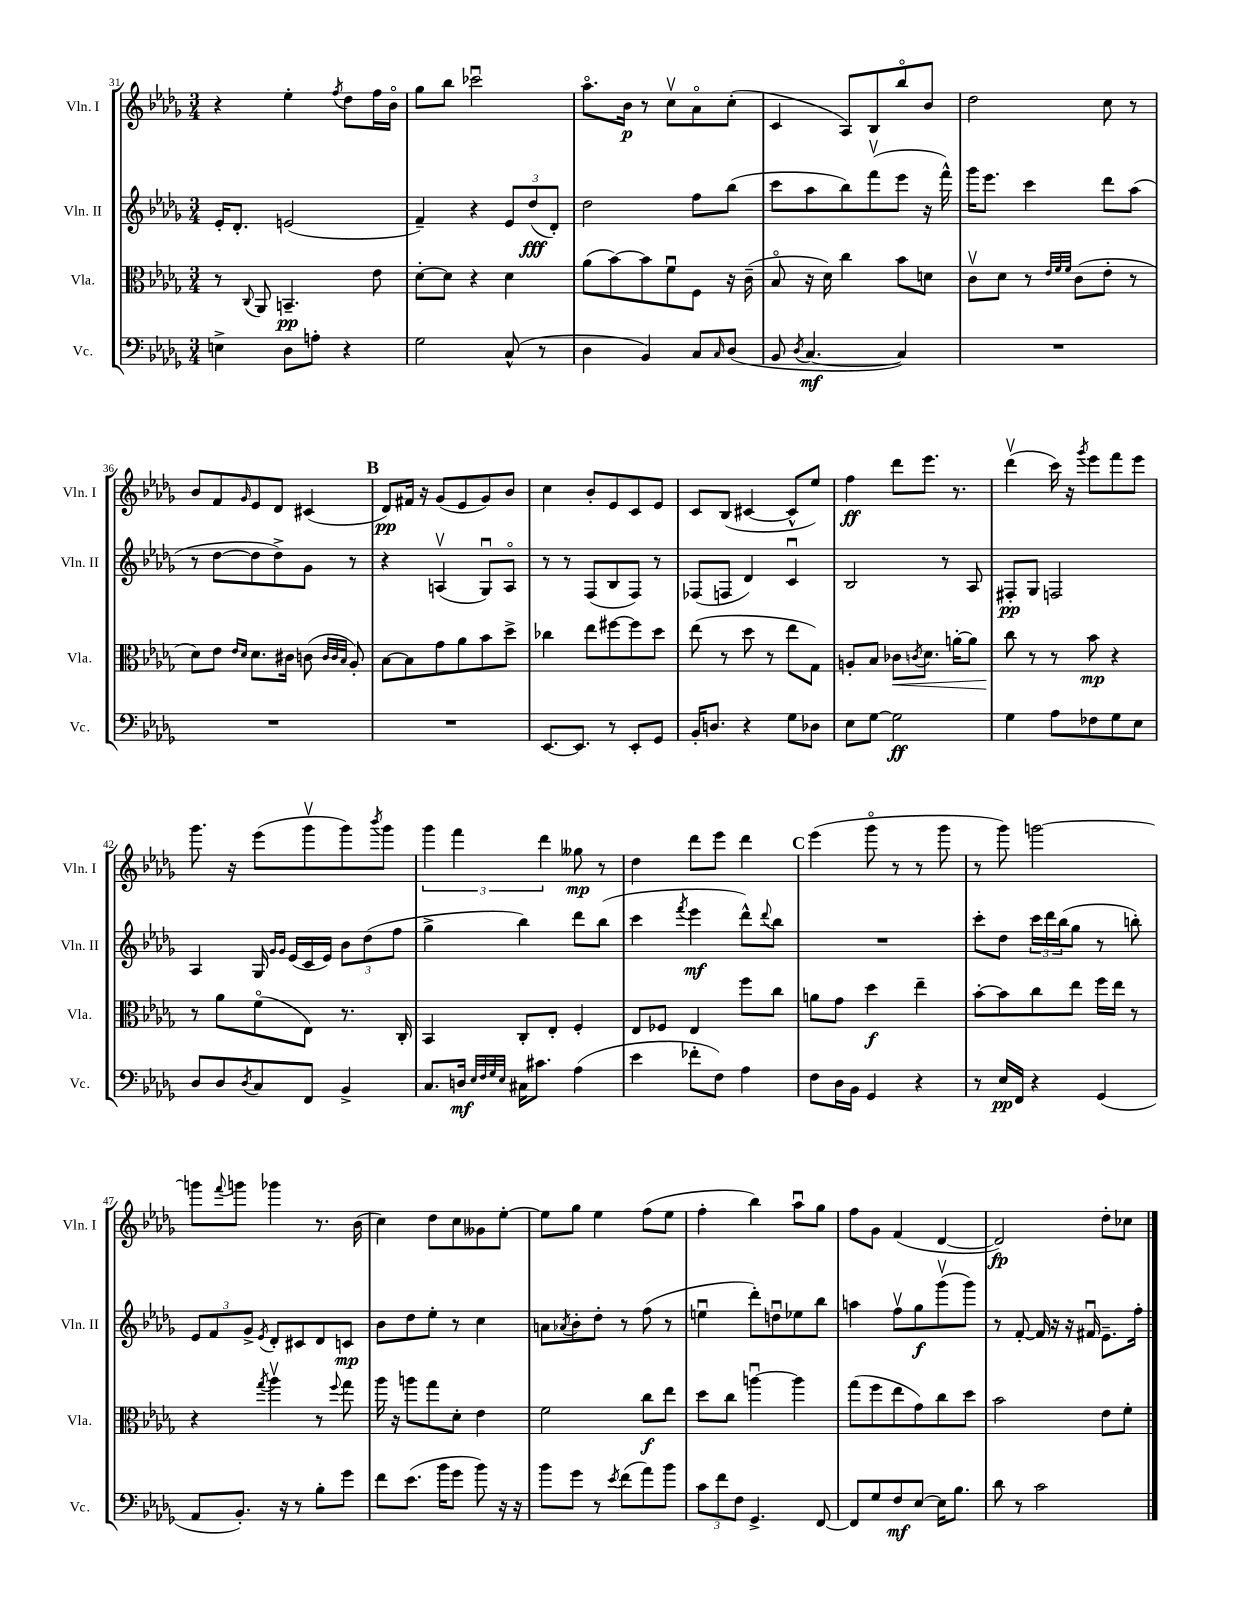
<<
\new StaffGroup <<
\new Staff = "s0" \with { instrumentName = "Vln. I" shortInstrumentName = "Vln. I" } {
    \clef treble \key des \major \numericTimeSignature \time 3/4
    r4 ees''4-. \acciaccatura { f''8 } des''8 f''16 bes'16\flageolet |
    ges''8 bes''8 ces'''2\downbow |
    aes''8.\flageolet bes'16\p r8 c''8\upbow aes'8\flageolet c''8-.( |
    c'4 aes8) bes8 bes''8\flageolet bes'8 |
    des''2 c''8 r8 |
    bes'8 f'8 \grace { ges'16 } ees'8 des'8 cis'4( |
    \mark \markup { \bold "B" } des'8\pp) fis'16 r16 ges'8( ees'8 ges'8) bes'8 |
    c''4 bes'8-. ees'8 c'8 ees'8 |
    c'8 bes8( cis'4~ cis'8-^ ees''8) |
    f''4\ff des'''8 ees'''8. r8. |
    des'''4\upbow( c'''16) r16 \acciaccatura { ges'''8 } ees'''8 f'''8 ees'''8 |
    ges'''8. r16 ees'''8( ges'''8\upbow ges'''8) \acciaccatura { bes'''8 } ges'''8 |
    \tuplet 3/2 { ges'''4 f'''4 des'''4 } geses''8\mp r8 |
    des''4 des'''8 ees'''8 des'''4 |
    \mark \markup { \bold "C" } ees'''4( ges'''8\flageolet r8 r8 ges'''8 |
    r8 ges'''8) g'''2~ |
    g'''8 \appoggiatura { f'''8 } g'''8 ges'''4 r8. bes'16( |
    c''4) des''8 c''8 geses'8 ees''8~-. |
    ees''8 ges''8 ees''4 f''8( ees''8 |
    f''4-. bes''4) aes''8\downbow ges''8 |
    f''8 ges'8 f'4( des'4~ |
    des'2\fp) des''8-. ces''8 \bar "|." |
}
\new Staff = "s1" \with { instrumentName = "Vln. II" shortInstrumentName = "Vln. II" } {
    \clef treble \key des \major \numericTimeSignature \time 3/4
    ees'16-. des'8.-. e'2( |
    f'4--) r4 \tuplet 3/2 { ees'8 des''8\fff( des'8-.) } |
    des''2 f''8 bes''8( |
    c'''8 aes''8 bes''8) f'''8\upbow( ees'''8 r16 f'''16-^) |
    ges'''16 ees'''8. c'''4 des'''8 aes''8( |
    r8 des''8~ des''8 des''8->) ges'8 r8 |
    \mark \markup { \bold "B" } r4 a4\upbow( ges8\downbow) a8\flageolet |
    r8 r8 f8( bes8 f8) r8 |
    fes8( f8 des'4) c'4\downbow |
    bes2 r8 aes8 |
    fis8-.\pp ges8 f2 |
    aes4 ges16 \grace { ges'16 ges'16 } ees'16( c'16 ees'16) \tuplet 3/2 { bes'8 des''8( f''8 } |
    ges''4-> bes''4) des'''8 bes''8( |
    c'''4 \acciaccatura { f'''8 } ees'''4\mf des'''8-^) \appoggiatura { des'''8 } bes''8 |
    \mark \markup { \bold "C" } R2. |
    c'''8-. des''8 \tuplet 3/2 { c'''16 des'''16 bes''16( } ges''8 r8 b''8-.) |
    \tuplet 3/2 { ees'8 f'8 ges'8-> } \acciaccatura { ees'8 } des'8-. cis'8 des'8 c'8\mp |
    bes'8 des''8 ees''8-. r8 c''4 |
    a'8 \acciaccatura { aes'8 } bes'8-. des''8-. r8 f''8( r8 |
    e''4\downbow des'''8-.) d''8\downbow ees''8 bes''8 |
    a''4 f''8\upbow ges''8\f ges'''8\upbow( ges'''8) |
    r8 f'8~-. f'16 r16 r16 fis'16\downbow ees'8.-- f''16-. \bar "|." |
}
\new Staff = "s2" \with { instrumentName = "Vla." shortInstrumentName = "Vla." } {
    \clef alto \key des \major \numericTimeSignature \time 3/4
    r8 \appoggiatura { c8 } aes,8 b,4.--\pp ees'8 |
    des'8~-. des'8 r4 des'4 |
    aes'8( bes'8~) bes'8 f'8\downbow f8 r16 c'16--( |
    bes8\flageolet r16 des'16) c''4 bes'8 d'8 |
    c'8\upbow des'8 r8 \grace { ees'32 f'32 f'32 } c'8( ees'8-. r8 |
    des'8) ees'8 \grace { ees'16 des'16 } des'8. cis'16 c'8( \grace { c'32 c'32 bes32 } aes8-.) |
    \mark \markup { \bold "B" } bes8~ bes8 ges'8 aes'8 bes'8 des''8-> |
    ces''4 ees''8 fis''8~ fis''8 des''8 |
    ees''8( r8 des''8 r8 ees''8 ges8) |
    a8-. bes8 ces'8\< \acciaccatura { c'8 } des'8. a'16~-. a'8 |
    c''8\! r8 r8 bes'8\mp r4 |
    r8 aes'8 f'8\flageolet( ees8) r8. c16-. |
    bes,4 c8-. ees8-. f4-. |
    ees8 fes8 ees4 f''8 c''8 |
    \mark \markup { \bold "C" } a'8 ges'8 des''4\f ees''4-- |
    bes'8~-. bes'8 c''8 ees''8 f''16 ees''16 r8 |
    r4 \acciaccatura { ges''8 } aes''4\upbow r8 \appoggiatura { f''8 } ges''8 |
    aes''16 r16 a''8 ges''8 des'8-. ees'4 |
    f'2 c''8\f ees''8 |
    des''8 c''8 a''4~\downbow a''4 |
    ges''8( f''8 ees''8 ges'8) c''8 des''8 |
    bes'2 ees'8 f'8-. \bar "|." |
}
\new Staff = "s3" \with { instrumentName = "Vc." shortInstrumentName = "Vc." } {
    \clef bass \key des \major \numericTimeSignature \time 3/4
    e4-> des8 a8-. r4 |
    ges2 c8-^( r8 |
    des4 bes,4) c8 \grace { c16 } des8( |
    bes,8 \acciaccatura { des8 } c4.~\mf c4) |
    R2. |
    R2. |
    \mark \markup { \bold "B" } R2. |
    ees,8.~ ees,8. r8 ees,8-. ges,8 |
    bes,16-. d8. r4 ges8 des8 |
    ees8 ges8~ ges2\ff |
    ges4 aes8 fes8 ges8 ees8 |
    des8 des8 \acciaccatura { des8 } c8 f,8 bes,4-> |
    c8. d16\mf \grace { ees32 f32 ges32 ees32 } cis16 cis'8. aes4( |
    ees'4 fes'8-. f8) aes4 |
    \mark \markup { \bold "C" } f8 des16 bes,16 ges,4 r4 |
    r8 ees16\pp f,16 r4 ges,4( |
    aes,8 bes,8.-.) r16 r8 bes8-. ges'8 |
    f'8 ees'8.( bes'16 ges'8 bes'8) r16 r16 |
    bes'8 ges'8 r8 \acciaccatura { ees'8 } f'8( aes'8) bes'8 |
    \tuplet 3/2 { c'8 f'8 f8 } ges,4.-> f,8~ |
    f,8 ges8 f8\mf ees8~ ees16 bes8. |
    des'8 r8 c'2 \bar "|." |
}
>>
>>
\layout { \context { \Score currentBarNumber = #31 } }
